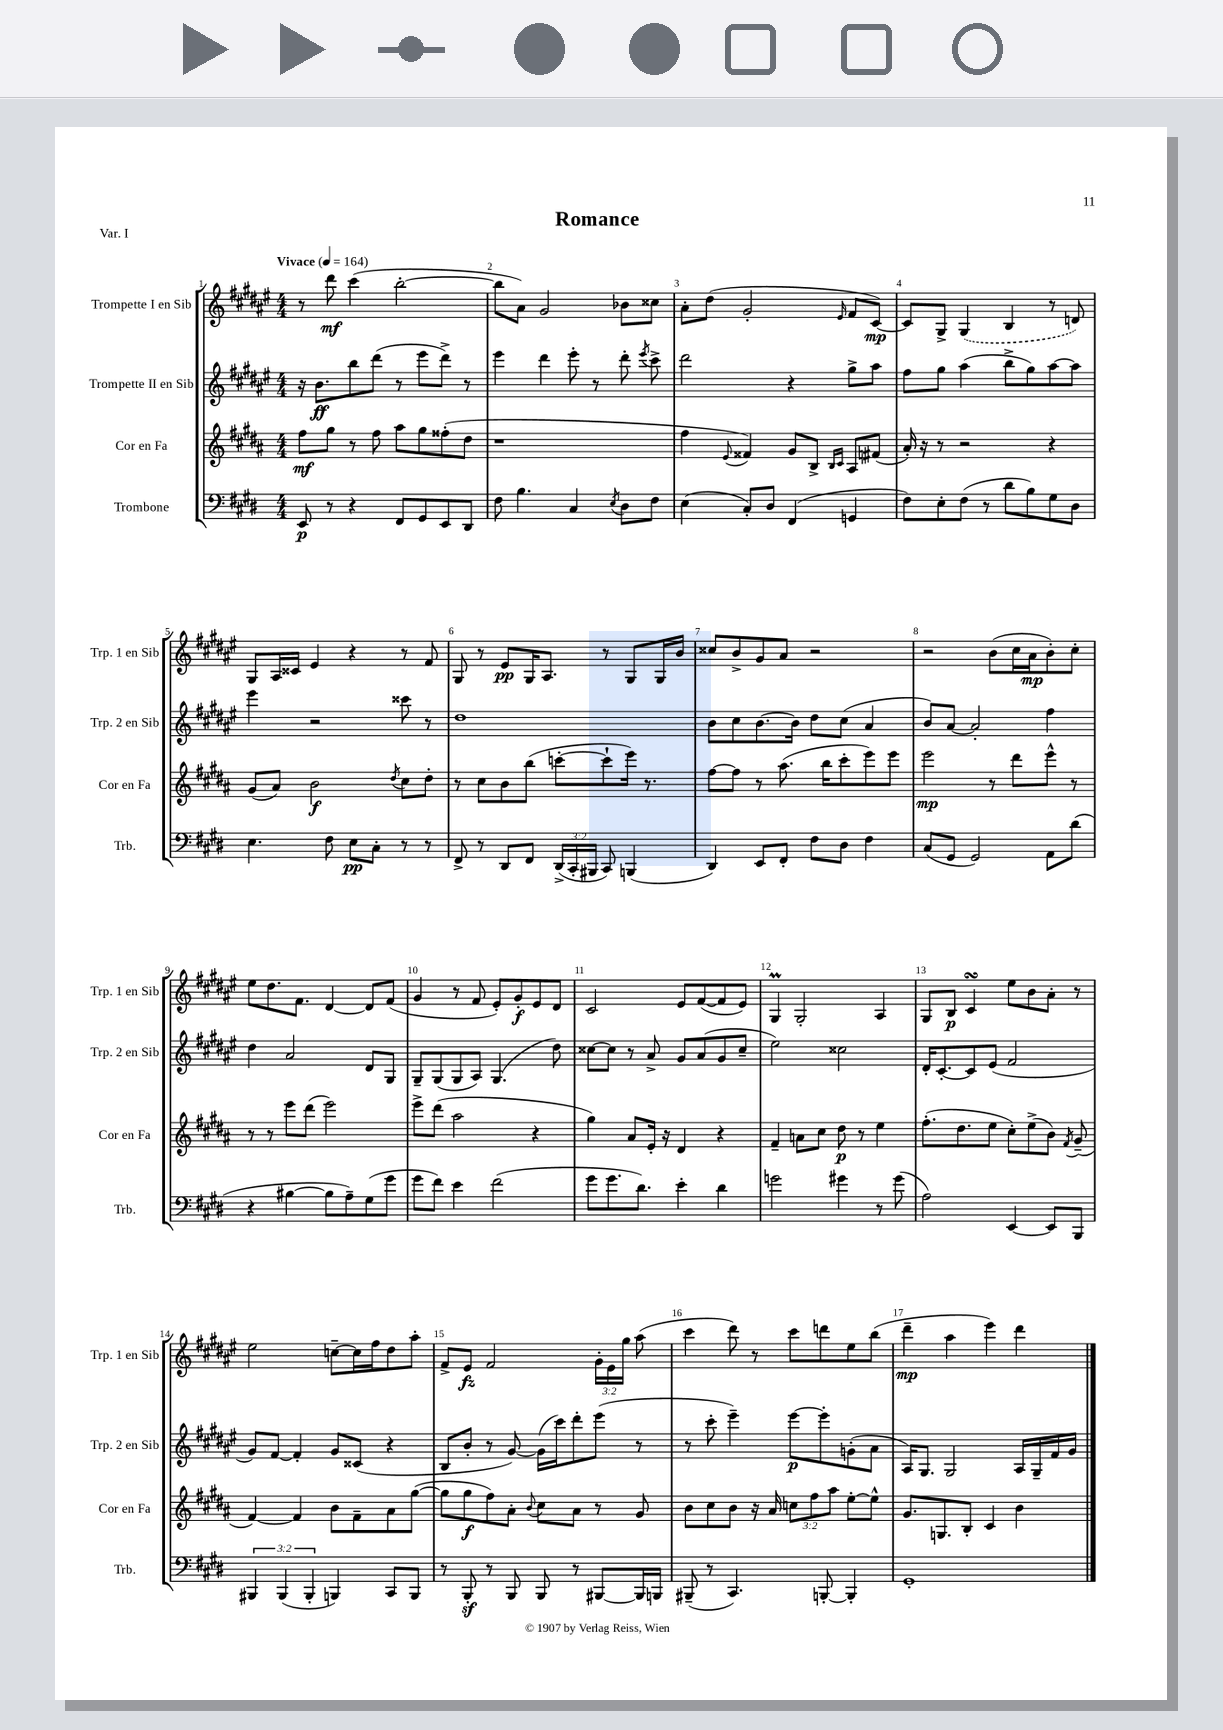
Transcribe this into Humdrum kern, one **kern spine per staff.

**kern	**kern	**kern	**kern
*staff4	*staff3	*staff2	*staff1
*clefF4	*clefG2	*clefG2	*clefG2
*k[f#c#g#d#]	*k[f#c#g#d#a#]	*k[f#c#g#d#a#e#]	*k[f#c#g#d#a#e#]
*M4/4	*M4/4	*M4/4	*M4/4
*MM164	*MM164	*MM164	*MM164
8EE	8ff#	16r	8r
.	.	8.b	.
8r	8gg#	.	8ddd#
4r	8r	8bb	(4ccc#
.	8ff#	(8ddd#	.
8FF#	8aa#	8r	[2bb'
8GG#	8gg#	8eee#	.
8EE	(8ff##'	8ddd#^)	.
8DD#	8dd#	8r	.
=	=	=	=
8F#	1r	4eee#	8bb]
4.B	.	.	8a#)
.	.	4ddd#	2g#
4C#	.	8eee#'	.
.	.	8r	.
8qE	.	.	.
8D#	.	8ddd#'	8b-
.	.	8qeee#	.
8F#	.	8ccc#^	8cc##
=	=	=	=
(4E	4ff#	2ddd#	8a#'
.	.	.	(8dd#
.	8qqe	.	.
8C#')	4f##)	.	2g#'
8D#	.	.	.
(4FF#	8g#	4r	.
.	8B^	.	.
.	16qqB	.	.
.	16qqc#	.	16qqe#
4GG	8A#	8gg#^	8f#
.	(8f#	8aa#	[8c#)
=	=	=	=
8F#)	16a#')	8ff#	8c#]
.	16r	.	.
8E'	8r	8gg#	8G#^
(8F#	2r	(4aa#	(4G#
8r	.	.	.
8d#	.	8bb^	4B
8B)	.	8gg#)	.
8G#	4r	[8aa#	8r
8D#	.	8aa#]	8d)
=	=	=	=
4.E	(8g#	4eee#	8G#
.	8a#)	.	16A#
.	.	.	16c##
.	2b	2r	4e#
8F#	.	.	.
8E	.	.	4r
8C#'	.	.	.
.	8qdd#	.	.
8r	8cc#	8ccc##	8r
8r	8dd#'	8r	8f#
=	=	=	=
8FF#^	8r	1dd#	8G#
8r	8cc#	.	8r
8DD#	8b	.	8e#
8FF#	(8bb	.	16G#
.	.	.	8.A#
(24DD#^	[8ccc'	.	.
24CC#'	.	.	.
24BBB#	.	.	.
8CC#)	8ccc`]	.	8r
(4BBB	16eee)	.	8G#
.	8.r	.	.
.	.	.	16G#
.	.	.	16b
=	=	=	=
4DD#)	[8ff#	8b	8cc##
.	8ff#]	8cc#	8b^
8EE	8r	[8.b	8g#
8FF#'	(8.aa#	.	8a#
.	.	16b]	.
8F#	.	8dd#	2r
.	16bb	.	.
8D#	8ccc#'	(8cc#	.
4F#	8eee)	4a#	.
.	8eee	.	.
=	=	=	=
(8C#	2eee	8b)	2r
8GG#	.	[8a#	.
2GG#)	.	2a#']	.
.	8r	.	(8b
.	8ddd#	.	16cc#
.	.	.	16a#
8AA	8eee^^	4ff#	8b')
(8d#	8r	.	8cc#'
=	=	=	=
4r	8r	4dd#	8ee#
.	8r	.	8.dd#
[4B#	8eee	2a#	.
.	.	.	8.f#
.	(8ddd#	.	.
8B#]	2eee)	.	[4d#
8A~)	.	.	.
(8G#	.	8d#	8d#]
8g#	.	8G#	(8f#
=	=	=	=
8g#	8eee^	8G#~	4g#
8f#)	(8ddd#	(8G#	.
4e	2aa#	8G#	8r
.	.	8A#)	8f#
(2f#	.	(4.G#	8e#')
.	.	.	8g#'
.	4r	.	8e#
.	.	8dd#)	8d#
=	=	=	=
8g#	4gg#)	[8cc##	2c#
8.g#	.	8cc##]	.
.	8a#	8r	.
8.d#)	.	.	.
.	16e'	8a#^	.
.	16r	.	.
4e'	4d#	8g#	8e#
.	.	(8a#	([8f#
4d#	4r	8g#	8f#]
.	.	8cc##~	8e#)
=	=	=	=
2g	4f#~	2ee#)	4G#
.	8a	.	2G#'
.	8cc#	.	.
4g#	8dd#	2cc##	.
.	8r	.	.
8r	4ee	.	4A#
(8g#	.	.	.
=	=	=	=
2A)	(8.ff#'	16d#'	8G#
.	.	[8.c#'	.
.	.	.	8B
.	8.dd#	.	.
.	.	8c#]	4c#
.	8ee	(8e#	.
[4EE	8cc#')	2f#	8ee#
.	(8ee^	.	8b
8EE]	8b)	.	8a#'
.	8qf#	.	.
8BBB	(8g#~	.	8r
=	=	=	=
6BBB#	[4f#)	8g#)	2ee#
.	.	[8f#	.
(6BBB#	.	.	.
.	4f#]	4f#']	.
6BBB#'	.	.	.
4BBB)	8b	8g#	[8cc~
.	8f#~	(8c##	16cc]
.	.	.	16ff#
8CC#	8a#	4r	8dd#
8BBB	([8gg#	.	8aa#'
=	=	=	=
8r	8gg#]	8B	8f#^
8BBB'	8gg#	8b'	8e#
8r	8ff#)	8r	2f#
8BBB	8a#'	[8g#)	.
.	8qqb	.	.
8BBB	8cc#	(16g#]	.
.	.	16ccc#)	.
8r	8a#	8ddd#'	.
[8BBB#	8r	(8eee#	24g#'
.	.	.	24e#
.	.	.	24gg#
16BBB#]	8g#	8r	(8aa#
16BBB	.	.	.
=	=	=	=
(8BBB#~	8b	8r	4ccc#
8r	8cc#	8ccc#'	.
4.CC#)	8b	4eee#~)	8ddd#)
.	16r	.	8r
.	16a#	.	.
.	12cc	[8eee#	8ccc#
.	12ff#	.	.
[8BBB'	.	8eee#']	8ddd
.	12aa#	.	.
4BBB']	[8ee'	(8g'	8ee#
.	8ee^^]	8a#	(8bb
=	=	=	=
1GG#'	8.g#	16A#)	4ddd#~
.	.	8.G#	.
.	8.G	.	.
.	.	2G#	4aa#
.	8B'	.	.
.	4c#	.	4eee#)
.	4b	16A#	4ddd#
.	.	16G#~	.
.	.	16f#	.
.	.	16g#	.
==	==	==	==
*-	*-	*-	*-
